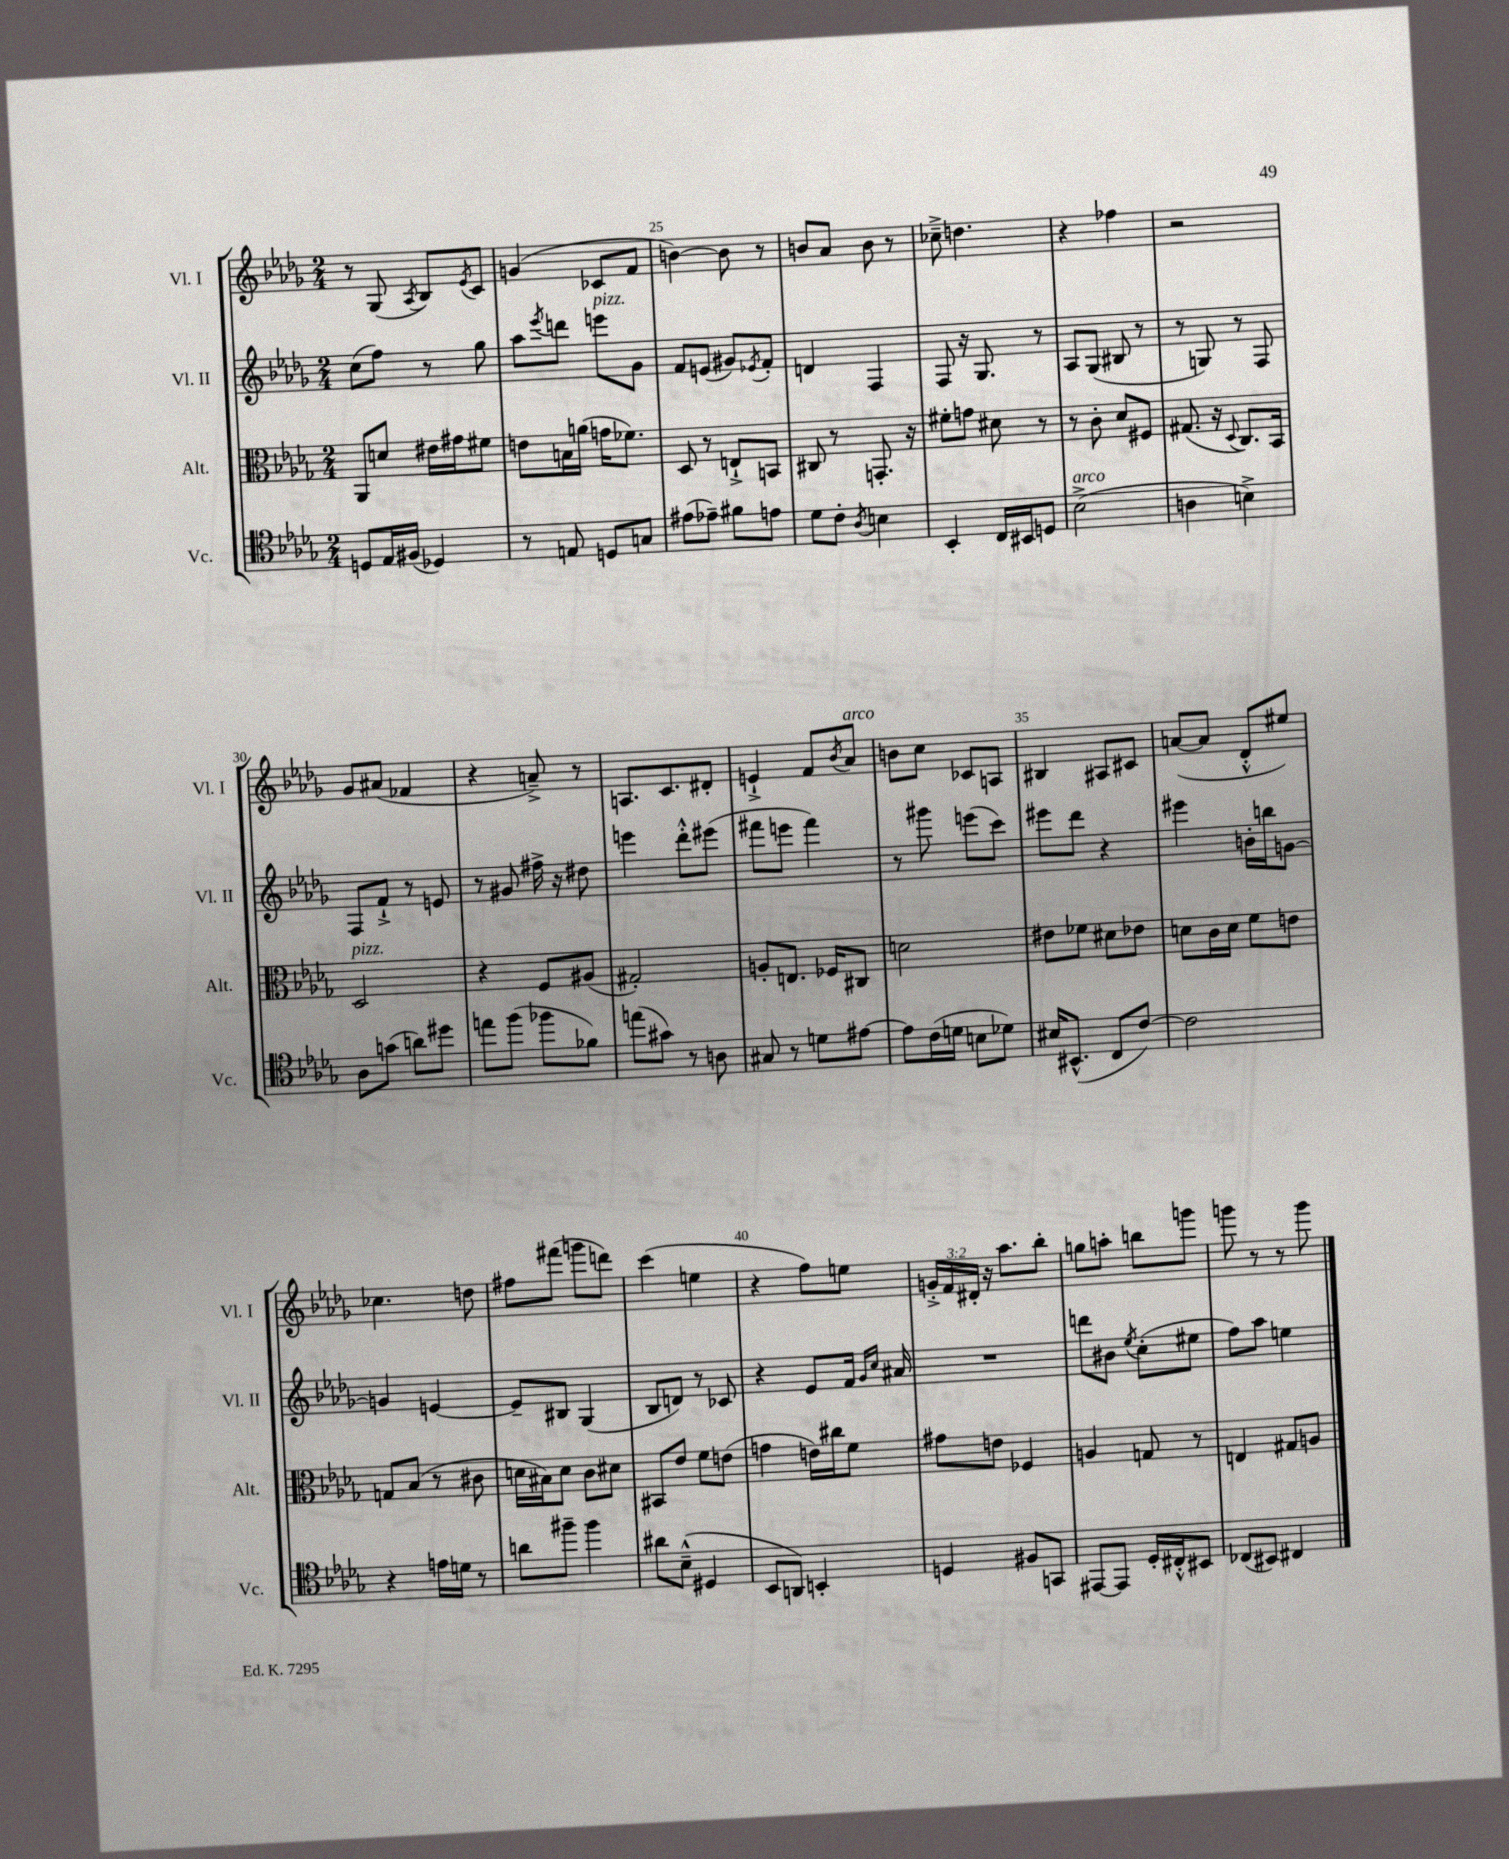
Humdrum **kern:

**kern	**kern	**kern	**kern
*staff4	*staff3	*staff2	*staff1
*clefC4	*clefC3	*clefG2	*clefG2
*k[b-e-a-d-g-]	*k[b-e-a-d-g-]	*k[b-e-a-d-g-]	*k[b-e-a-d-g-]
*M2/4	*M2/4	*M2/4	*M2/4
8D	8AA-	(8cc	8r
16E-	8d	8ff)	(8G-
(16F#	.	.	.
.	.	.	8qA-
4D-)	16e#	8r	8B-)
.	16g#	.	.
.	.	.	8qe-
.	8f#	8gg-	8c
=	=	=	=
8r	8e	8aa-	(4g
.	.	8qeee-	.
8E	16B	8ddd	.
.	(16a	.	.
8D	16g	8eee	8c-
.	8.f-)	.	.
8G	.	8g-	8f
=	=	=	=
(8e#	8D-	8f	[4b)
8e-~)	8r	(8e	.
8f#	8E`^	8g#)	8b]
.	.	8qe-	.
8e	8BB	8f'	8r
=	=	=	=
8d-	8C#	4d	8b
8c'	8r	.	8a-
8qA-	.	.	.
4B	8.GG'	4F	8b
.	.	.	8r
.	16r	.	.
=	=	=	=
4BB-'	8f#'	8F	8cc-~^
.	8g	16r	4.dd
.	.	8.G-	.
16C	8d#	.	.
16BB#	.	.	.
8D	8r	8r	.
=	=	=	=
(2B-^	8r	8A-	4r
.	8c'	(8G-	.
.	8d-	8B#	4ff-
.	8F#	8r	.
=	=	=	=
4A	(8.G#	8r	2r
.	.	8G)	.
.	16r	.	.
.	8qqD-	.	.
4B^)	8.C)	8r	.
.	.	8F	.
.	16BB-	.	.
=	=	=	=
8A-	2D-	8F	8g-
(8g	.	8f`^	(8a#
8a)	.	8r	4f-
8dd#	.	8e	.
=	=	=	=
8ee	4r	8r	4r
(8ff	.	8g#	.
8ff-	8F	16ff#^	8a~^)
.	.	16r	.
8f-)	(8A#	8dd#	8r
=	=	=	=
(8ee	2G#')	4eee	8.A
8g#)	.	.	.
.	.	.	8.c
8r	.	8ddd-'^^	.
8A	.	(8eee#	8d#'
=	=	=	=
8G#	8A'	8fff#	4e`^
8r	8.E	8eee	.
8d	.	4fff#)	8f
.	16F-	.	.
.	.	.	8qb-
[8e#	8C#	.	8a-
=	=	=	=
8e#]	2d	8r	8b
(16c	.	8ggg#	8cc
16d	.	.	.
8B	.	(8eee	8c-
8d-)	.	8ccc)	8A
=	=	=	=
16B#	8e#	8eee#	4B#
(8.BB#^^	.	.	.
.	8f-	8ddd-	.
8C	8d#	4r	8A#
[8c)	8e-	.	8c#
=	=	=	=
2c]	8d	4eee#	([8a
.	16c	.	8a]
.	16d	.	.
.	8f	16b'	8d-'^^
.	.	16bb	.
.	8e	[8g	8ee#)
=	=	=	=
4r	8G	4g]	4.cc-
.	(8B-	.	.
16e	8r	[4e	.
16d	.	.	.
8r	8c#	.	8dd
=	=	=	=
8a	16d	8e~]	8ff#
.	16B#)	.	.
8ff#~	8d	8B#	(8fff#
4ff#	8c	(4G-	8ggg
.	8d#	.	8ddd)
=	=	=	=
8a#	8BB#	8B-	(4ccc
(8B-~^^	8e-	8d)	.
4D#	8f	8r	4ee
.	(8e	8c-	.
=	=	=	=
8BB-	4g	4r	4r
8AA)	.	.	.
4BB'	16e)	8e-	8ff)
.	16cc#	.	.
.	8f	16f	8ee
.	.	16qqg-	.
.	.	16qqcc	.
.	.	16a#	.
=	=	=	=
4D	8g#	2r	24g'^
.	.	.	24f
.	.	.	24d#'
.	8e	.	16r
.	.	.	8.aa-
8F#	4F-	.	.
8GG	.	.	8bb-'
=	=	=	=
[8EE#	4A	8ddd	8gg
8EE#]	.	8b#	8aa'
.	.	8qee-	.
16D-'	8G	(8cc'	8bb
16C#'^^	.	.	.
8BB#	8r	8ee#	8ggg
=	=	=	=
(8C-	4E	8ff)	8ggg
8BB#)	.	8aa-	8r
4C#	8G#	4ee	8r
.	8A	.	8ggg
==	==	==	==
*-	*-	*-	*-
